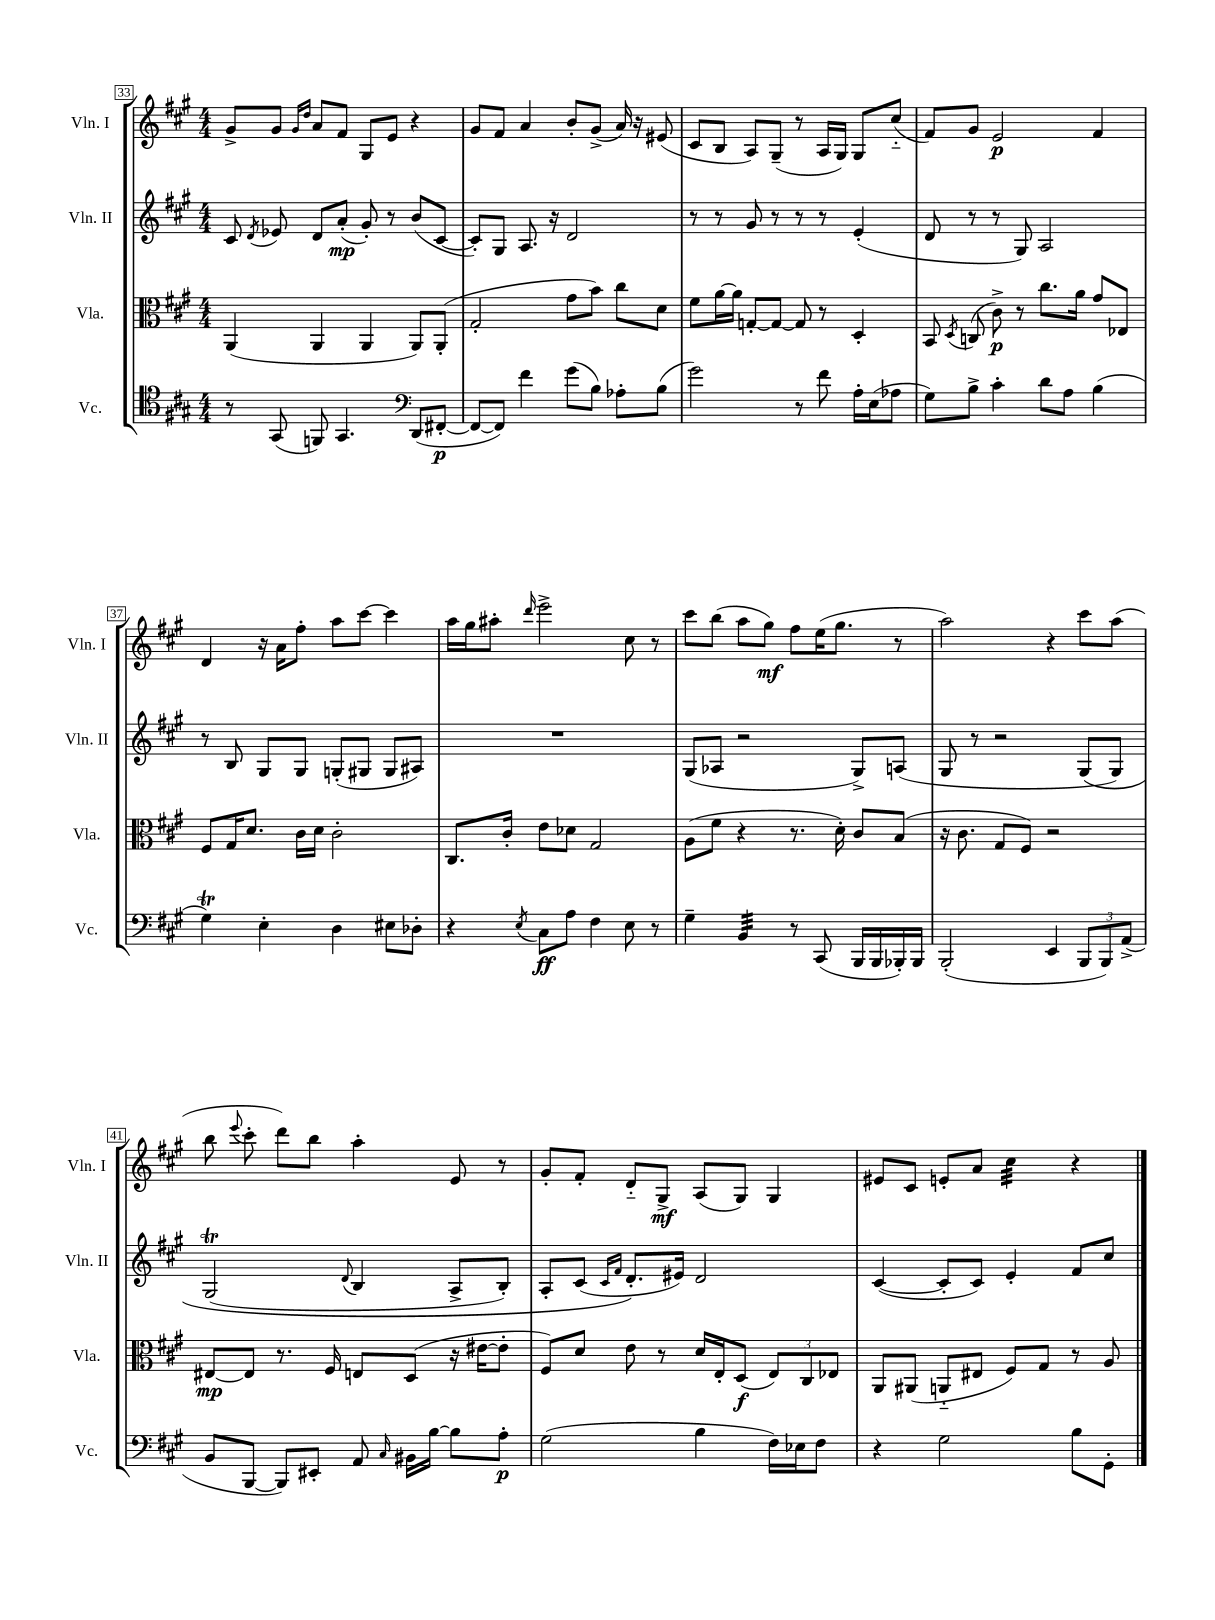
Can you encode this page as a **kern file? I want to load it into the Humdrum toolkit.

**kern	**kern	**kern	**kern
*staff4	*staff3	*staff2	*staff1
*clefC4	*clefC3	*clefG2	*clefG2
*k[f#c#g#]	*k[f#c#g#]	*k[f#c#g#]	*k[f#c#g#]
*M4/4	*M4/4	*M4/4	*M4/4
8r	(4AA	8c#	8g#^
.	.	8qd	.
(8GG#	.	8e-	8g#
.	.	.	16qqg#
.	.	.	16qqdd
8FF)	4AA	8d	8a
4.GG#	.	(8a'	8f#
.	4AA	8g#')	8G#
.	.	8r	8e
*clefF4	*	*	*
(8DD	8AA)	(8b	4r
[8FF#'	(8AA'	[8c#	.
=	=	=	=
8FF#_	2G#'	8c#'])	8g#
8FF#])	.	8G#	8f#
4f#	.	8.A	4a
.	.	16r	.
(8g#	8g#	2d	8b'
8B)	8b)	.	(8g#^
8A-'	8cc#	.	16a)
.	.	.	16r
(8B	8d	.	(8e#
=	=	=	=
2g#)	8f#	8r	8c#
.	[16a	8r	8B
.	16a]	.	.
.	[8G'	8g#	8A)
.	8G_	8r	(8G#~
8r	8G]	8r	8r
8f#	8r	8r	16A
.	.	.	16G#)
16A'	4D'	(4e'	8G#
(16E	.	.	.
8A-	.	.	(8cc#'~
=	=	=	=
8G#)	8BB	8d	8f#)
.	8qD	.	.
8B^	(8C	8r	8g#
4c#'	8c#^)	8r	2e
.	8r	8G#)	.
8d	8.cc#	2A	.
8A	.	.	.
.	16a	.	.
(4B	8g#	.	4f#
.	8E-	.	.
=	=	=	=
4G#)	8F#	8r	4d
.	16G#	8B	.
.	8.d	.	.
4E'	.	8G#	16r
.	.	.	16a
.	16c#	8G#	8ff#'
.	16d	.	.
4D	2c#'	(8G'	8aa
.	.	8G#	[8ccc#
8E#	.	8G#	4ccc#]
8D-'	.	8A#)	.
=	=	=	=
4r	8.C#	1r	16aa
.	.	.	16gg#
.	.	.	8aa#'
.	16c#'	.	.
8qE	.	.	16qqddd
8C#	8e	.	2eee^
8A	8d-	.	.
4F#	2G#	.	.
8E	.	.	8cc#
8r	.	.	8r
=	=	=	=
4G#~	(8A	(8G#	8ccc#
.	8f#	8A-	(8bb
4BB	4r	2r	8aa
.	.	.	8gg#)
8r	8.r	.	8ff#
(8CC#	.	.	(16ee
.	16d')	.	8.gg#
16BBB	8c#	8G#^)	.
16BBB	.	.	.
16BBB-')	(8B	(8A	8r
16BBB-	.	.	.
=	=	=	=
(2BBB'	16r	8G#	2aa)
.	8.c#	.	.
.	.	8r	.
.	8G#	2r	.
.	8F#)	.	.
4EE	2r	.	4r
12BBB	.	&(8G#	8ccc#
12BBB)	.	.	.
.	.	8G#)	(8aa
(12AA^	.	.	.
=	=	=	=
8BB	[8E#	(2G#	8bb
.	.	.	8qqeee
[8BBB	8E#]	.	8ccc#'
8BBB])	8.r	.	8ddd)
8EE#'	.	.	8bb
.	16F#	.	.
.	.	8qqd	.
8AA	8E	4B	4aa'
16qqC#	.	.	.
16BB#	(8D	.	.
[16B	.	.	.
8B]	16r	8A^	8e
.	[16e#	.	.
8A'	8e#']	8B')	8r
=	=	=	=
(2G#	8F#)	8A'	8g#'
.	8d	(8c#	8f#'
.	.	16qqc#	.
.	.	16qqf#	.
.	8e	8.d'&)	8d'~
.	8r	.	8G#^
.	.	16e#)	.
4B	16d	2d	(8A
.	16E'	.	.
.	(8D	.	8G#)
16F#)	12E)	.	4G#
16E-	.	.	.
.	12C#	.	.
8F#	.	.	.
.	12E-	.	.
=	=	=	=
4r	8AA	([4c#	8e#
.	(8AA#	.	8c#
2G#	8AA'~	8c#']	8e'
.	8E#	8c#)	8a
.	8F#)	4e'	4cc#
.	8G#	.	.
8B	8r	8f#	4r
8GG#'	8A	8cc#	.
==	==	==	==
*-	*-	*-	*-
